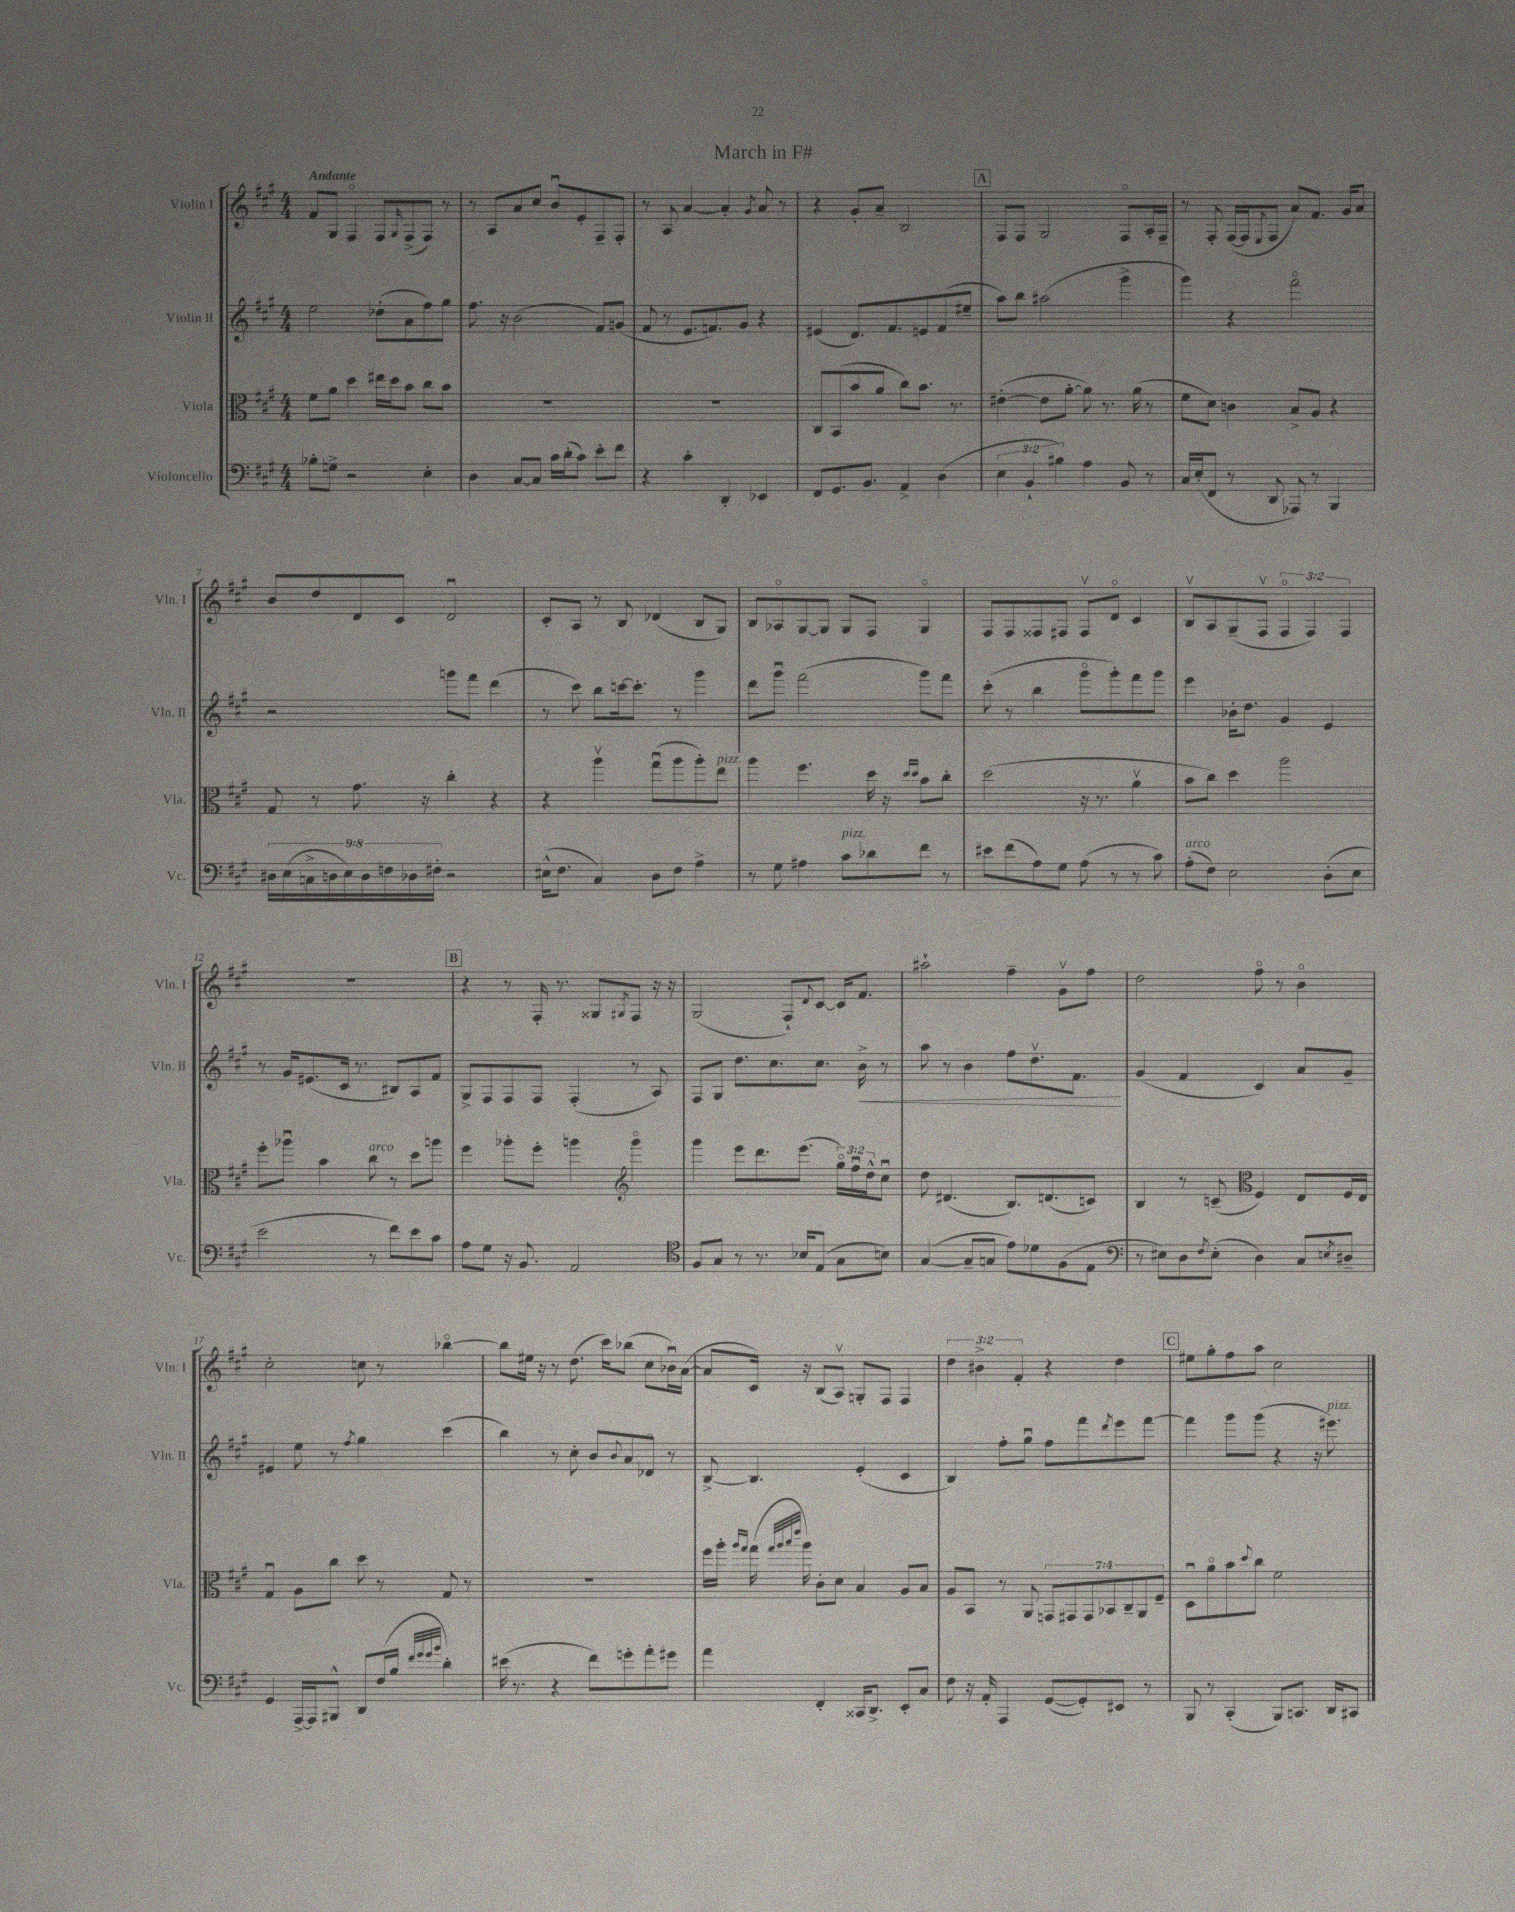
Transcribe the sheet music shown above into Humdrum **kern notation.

**kern	**kern	**kern	**dynam	**kern
*part4	*part3	*part2	*part2	*part1
*staff4	*staff3	*staff2	*staff2	*staff1
*I"Violoncello	*I"Viola	*I"Violin II	*	*I"Violin I
*I'Vc.	*I'Vla.	*I'Vln. II	*	*I'Vln. I
*clefF4	*clefC3	*clefG2	*	*clefG2
*k[f#c#g#]	*k[f#c#g#]	*k[f#c#g#]	*	*k[f#c#g#]
*M4/4	*M4/4	*M4/4	*	*M4/4
=1	=1	=1	=1	=1
!	!	!	!	!LO:TX:a:B:t=Andante
8B-X'\L	8f#\L	2ee\	.	8f#/L
8Gn^\J	8a\J	.	.	8G#/J
2r	4dd\	.	.	4F#/
.	16ee#X\LL	(8dd-X'\L	.	8F#/L
.	16dd\J	.	.	.
.	.	.	.	16qqG#/
.	8b\J	8a\	.	(8F#^/
4E'\	8cc#\L	8ff#\)	.	8F#/J)
.	8b\J	8gg#\J	.	8r
=2	=2	=2	=2	=2
4D\	1r	8.ff#\	.	8r
.	.	.	.	8A/L
.	.	16r	.	.
[8C#/L	.	(2b\	.	8a/
8C#/J]	.	.	.	8cc#/J
16c#\LL	.	.	.	8bu/L
(16d'\J	.	.	.	.
8c#\J)	.	.	.	8e'/
8e'\L	.	8f#/L)	.	8F#~/
8f#\J	.	(8gn/J	.	8F#'/J
=3	=3	=3	=3	=3
4r	1r	8f#/	.	8r
.	.	8r	.	8A/
4c#'\	.	8.e/L	.	[4a/
.	.	8.fn/)	.	.
4DD'/	.	.	.	4a'/]
.	.	8g#/J	.	.
.	.	.	.	8qg#/
4EE-X/	.	4r	.	8a/
.	.	.	.	8r
=4	=4	=4	=4	=4
8FF#/L	8C#/L	(4e#X/	.	4r
8.GG#/	(8BB/	.	.	.
.	8b/	8.d/L)	.	8g#'/L
8.BB/J	.	.	.	.
.	8a/J	.	.	8a~/J
.	.	8.f#/	.	.
4AA^/	8cc#\L)	.	.	2B/
.	8.b\J	8en/	.	.
(4D\	.	(8f#/	.	.
.	8.r	.	.	.
.	.	8ee#X~/J	.	.
!!LO:REH:place=s1:t=A
=5	=5	=5	=5	=5
6E\	([4e#X'\	8aa\L)	.	8F#/L
.	.	8bb\J	.	8F#/J
6BB`/	.	.	.	.
.	8e#\L]	(2aa#X\	.	2G#/
6B#X\)	.	.	.	.
.	[8a'\J	.	.	.
4A\	8a\])	.	.	.
.	8.r	.	.	.
8BB/	.	4ggg#^\	.	8F#/L
.	(16a\	.	.	.
8r	8r	.	.	16A'/L
.	.	.	.	16F#~/JJ
=6	=6	=6	=6	=6
16C#/LL	8f#\L	4ggg#\)	.	8r
(16E'/J	.	.	.	.
8FF#/J	8d\J)	.	.	8F#'/
8r	4cn\	4r	.	([16F#/LL
.	.	.	.	16F#/J]
.	.	.	.	8qE/
8DD/	.	.	.	8F#/J
8AAA-X/)	8B^/L	2fff#\	.	8a/L)
8r	8A/J	.	.	8.f#/J
4BBB/	4r	.	.	.
.	.	.	.	16g#/KL
.	.	.	.	8a/J
!!LO:LB:g=z
=7	=7	=7	=7	=7
18D#X\LL	8G#/	2r	.	8b/L
(18E\	.	.	.	.
18Cn^\	.	.	.	.
.	8r	.	.	8dd/
18Dn\	.	.	.	.
18E\)	.	.	.	.
.	8.g#\	.	.	8d/
18D\	.	.	.	.
18Fn\	.	.	.	.
.	.	.	.	8c#/J
18D-X\	.	.	.	.
.	16r	.	.	.
18F#X'\JJ	.	.	.	.
2r	4cc#'\	8gggn\L	.	2du/
.	.	8fff#\J	.	.
.	4r	(4ddd\	.	.
=8	=8	=8	=8	=8
(16E#X^^\KL	4r	8r	.	8c#'/L
8.F#\J	.	.	.	.
.	.	8ccc#\)	.	8A/J
4C#/)	4aav\	8bb\L	.	8r
.	.	[16cccn\k	.	8B/
.	.	8.ccc'\J]	.	.
8D\L	(8gg#u\L	.	.	(4d-X/
8F#\J	8aa\	8r	.	.
4A^\	8aa'\)	4ggg#\	.	8B/L
!	!LO:TX:a:i:t=pizz.	!	!	!
.	8ee\J	.	.	8G#/J)
=9	=9	=9	=9	=9
8r	4aa\	8ddd\L	.	8B/L
8G#\	.	8ggg#u\J	.	8A-X/
4A#X\	4.ff#\	(2fff#\	.	[8G#/
.	.	.	.	8G#/J]
!LO:TX:a:i:t=pizz.	!	!	!	!
8c#\L	.	.	.	8G#/L
8d-X\	16dd\	.	.	8F#/J
.	16r	.	.	.
.	16qqdd/LL	.	.	.
.	16qqdd/JJ	.	.	.
8f#\J	8b\L	8ggg#\L)	.	4G#/
8r	8cc#'\J	8fff#\J	.	.
=10	=10	=10	=10	=10
8e#X\L	(2dd\	(8ccc#'\	.	8F#/L
(8f#\	.	8r	.	8F#/
8A\)	.	4bb\	.	8F##X/
8G#\J	.	.	.	8F#X/J
(8A\	16r	8ggg#\L	.	8F#v/L
.	8.r	.	.	.
8r	.	8ggg#'\)	.	8d/J
8r	4av\	8fff#\	.	4c#/
8c#\)	.	8ggg#\J	.	.
=11	=11	=11	=11	=11
!LO:TX:a:i:t=arco	!	!	!	!
(8A'\L	8b\L	4eee\	.	8Bv/L
8F#\J)	8cc#\J)	.	.	8A/
2E\	4dd\	16b-X'\KL	.	(8G#~/
.	.	8.dd\J	.	.
.	.	.	.	8F#v/J
.	2aa\	4g#/	.	6F#/
.	.	.	.	6F#/)
(8D'\L	.	4e/	.	.
.	.	.	.	6F#/
8E\J	.	.	.	.
!!LO:LB:g=z
=12	=12	=12	=12	=12
2e\	8ff#'\L	8r	.	1r
.	8aa-Xu\J	16g#/KL	.	.
.	.	(8.e#X/	.	.
.	4b\	.	.	.
.	.	16c#/Jk	.	.
.	.	8.r	.	.
!	!LO:TX:a:i:t=arco	!	!	!
8r	8cc#\	.	.	.
8f#\L)	8r	8B#X/L)	.	.
8e\	8dd\L	8A/	.	.
8c#\J	8aan\J	8f#/J	.	.
!!LO:REH:place=s1:t=B
=13	=13	=13	=13	=13
8A\L	4ff#\	8G#^/L	.	4r
8G#\J	.	8F#/	.	.
16r	8aa-X'\L	8F#/	.	8r
8.BB/	.	.	.	.
.	8ff#'\J	8F#/J	.	16F#'/
.	.	.	.	8.r
2AA/	4aan\	(4F#'/	.	.
.	.	.	.	8G##X/L
*	*clefG2	*	*	*
.	.	.	.	8qG#X/
.	4ggg#\	8r	.	8F#/J
.	.	8A/)	.	16r
.	.	.	.	16r
=14	=14	=14	=14	=14
*clefC4	*	*	*	*
8F#/L	4ggg#\	8F#/L	.	(2G#/
8G#/J	.	8G#/J	.	.
8r	8eee\L	8.dd\L	.	.
8.r	8.ddd\	.	.	.
.	.	8.cc#\	.	.
.	.	.	.	8F#`/L)
16B-X/KL	(8.eee\J	.	.	.
.	.	.	.	8qqd/
(8E/J	.	8.cc#\J	.	[8c#/J
8G#\L	24gg#\LL)	.	.	16c#/KL]
.	24ff#u\	.	.	.
!	!	!	!LO:HP:b	!
.	.	16b^\	<	8.f#/J
.	24dd^^\J	.	.	.
8Bn\J)	8cc#u\J	8r	.	.
=15	=15	=15	=15	=15
([4G#/	8dd\	8aa\	.	2aa#X`\
.	(4.d#X/	8r	.	.
8G#~/L]	.	4b\	.	.
8Gn/J	.	.	.	.
8e\L)	8.B/L)	8ff#\L	.	4ff#~\
8d-X\	.	8.ddv\	.	.
.	(8.dn/	.	.	.
(8F#\	.	.	.	8g#v\L
.	.	8.f#\J	.	.
8E\J	8cn/J)	.	.	8ff#\J
.	.	.	[	.
=16	=16	=16	=16	=16
*clefF4	*	*	*	*
8r	4B/	(4g#/	.	2dd\
8E#X\L)	.	.	.	.
8D\	8r	4f#/	.	.
8qF#/	.	.	.	.
(8E#'\J	(8cn~/	.	.	.
*	*clefC3	*	*	*
4D\)	4F#/)	4c#/)	.	8ff#\
.	.	.	.	8r
8C#/L	8E/L	8a/L	.	4b\
8qEn/	.	.	.	.
8D#X~/J	16F#/L	8g#~/J	.	.
.	16E/JJ	.	.	.
!!LO:LB:g=z
=17	=17	=17	=17	=17
4GG#/	4G#u/	4e#X/	.	2cc#'\
[16AAA^/LL	8A\L	8ee\	.	.
16AAA/J]	.	.	.	.
8BBB#X^^/J	8cc#\J	8r	.	.
.	.	8qff#/	.	.
8DD/L	8dd\	4gg#\	.	8ccn\
(16F#/L	8r	.	.	8r
16B/JJ	.	.	.	.
32qqf#/LLL	.	.	.	.
32qqg#/	.	.	.	.
32qqg#/	.	.	.	.
32qqb/JJJ	.	.	.	.
4d'\)	8G#/	(4ccc#\	.	[4bb-X\
.	8r	.	.	.
=18	=18	=18	=18	=18
(16e#X\	1r	4bb\)	.	8bb-\L]
8.r	.	.	.	.
.	.	.	.	16ee#X\Jk
.	.	.	.	16r
4r	.	8r	.	8r
.	.	8cc#'\	.	(8.dd\
8f#\L)	.	8b/L	.	.
.	.	.	.	16ccc#\KL)
.	.	8qqb/	.	.
8gn'\	.	8a/	.	(8bb-X\J
8a'\	.	8d-X/J	.	8cc#\L
8g#X\J	.	8r	.	16b-Xu\L)
.	.	.	.	([16a\JJ
=19	=19	=19	=19	=19
4a\	16ff#\LL	[8B^/	.	8a/L]
.	16aa'\JJ	.	.	.
.	16qqaa/LL	.	.	.
.	16qqgg#/JJ	.	.	.
.	(16gg#\	4.B/]	.	16c#/Jk)
.	32qqgg#/LLL	.	.	.
.	32qqaa/	.	.	.
.	32qqbb/	.	.	.
.	32qqeee/JJJ	.	.	.
.	16aa\)	.	.	16r
4FF#'/	8c#'\L	.	.	(8B/L
.	8d\J	.	.	8Av/J)
16CC##X/KL	4B/	(4e'/	.	8Gn'/L
8.DD^/J	.	.	.	.
.	.	.	.	8F#/J
8EE'/L	8A/L	4c#/	.	4F#/
8C#/J	8B/J	.	.	.
=20	=20	=20	=20	=20
8F#\	8A/L	4B/)	.	6dd\
16r	8BB/J	.	.	.
.	.	.	.	6b#X^\
16AA'/	.	.	.	.
4AAA/	8r	8ff#'\L	.	.
.	.	.	.	6f#'/
.	8AA/	8gg#u\J	.	.
([8GG#/L	14GGn/L	8ff#\L	.	4r
.	14GG#X/	.	.	.
8GG#'/])	.	8fff#\	.	.
.	14GG#/	.	.	.
.	14BB-X/	.	.	.
.	.	8qddd/	.	.
8EE#X/J	.	8eee\	.	4dd\
.	14C#~/	.	.	.
.	14AA/	.	.	.
8r	.	[8fff#\J	.	.
.	14F#~/J	.	.	.
!!LO:REH:place=s1:t=C
=21	=21	=21	=21	=21
8BBB/	8Du\L	4fff#\]	.	8ee#X\L
8r	8a\	.	.	8gg#'\
(4CC#'/	8b\	8ggg#\L	.	8ff#\
.	8qqdd/	.	.	.
.	8cc#\J	(8ggg#\J	.	8aa\J
8BBB/L)	2f#\	4r	.	2cc#\
8.CCn/J	.	.	.	.
.	.	16r	.	.
!	!	!LO:TX:a:i:t=pizz.	!	!
16DD/KL	.	8.eee#X\)	.	.
8CC#X/J	.	.	.	.
==	==	==	==	==
*-	*-	*-	*-	*-
